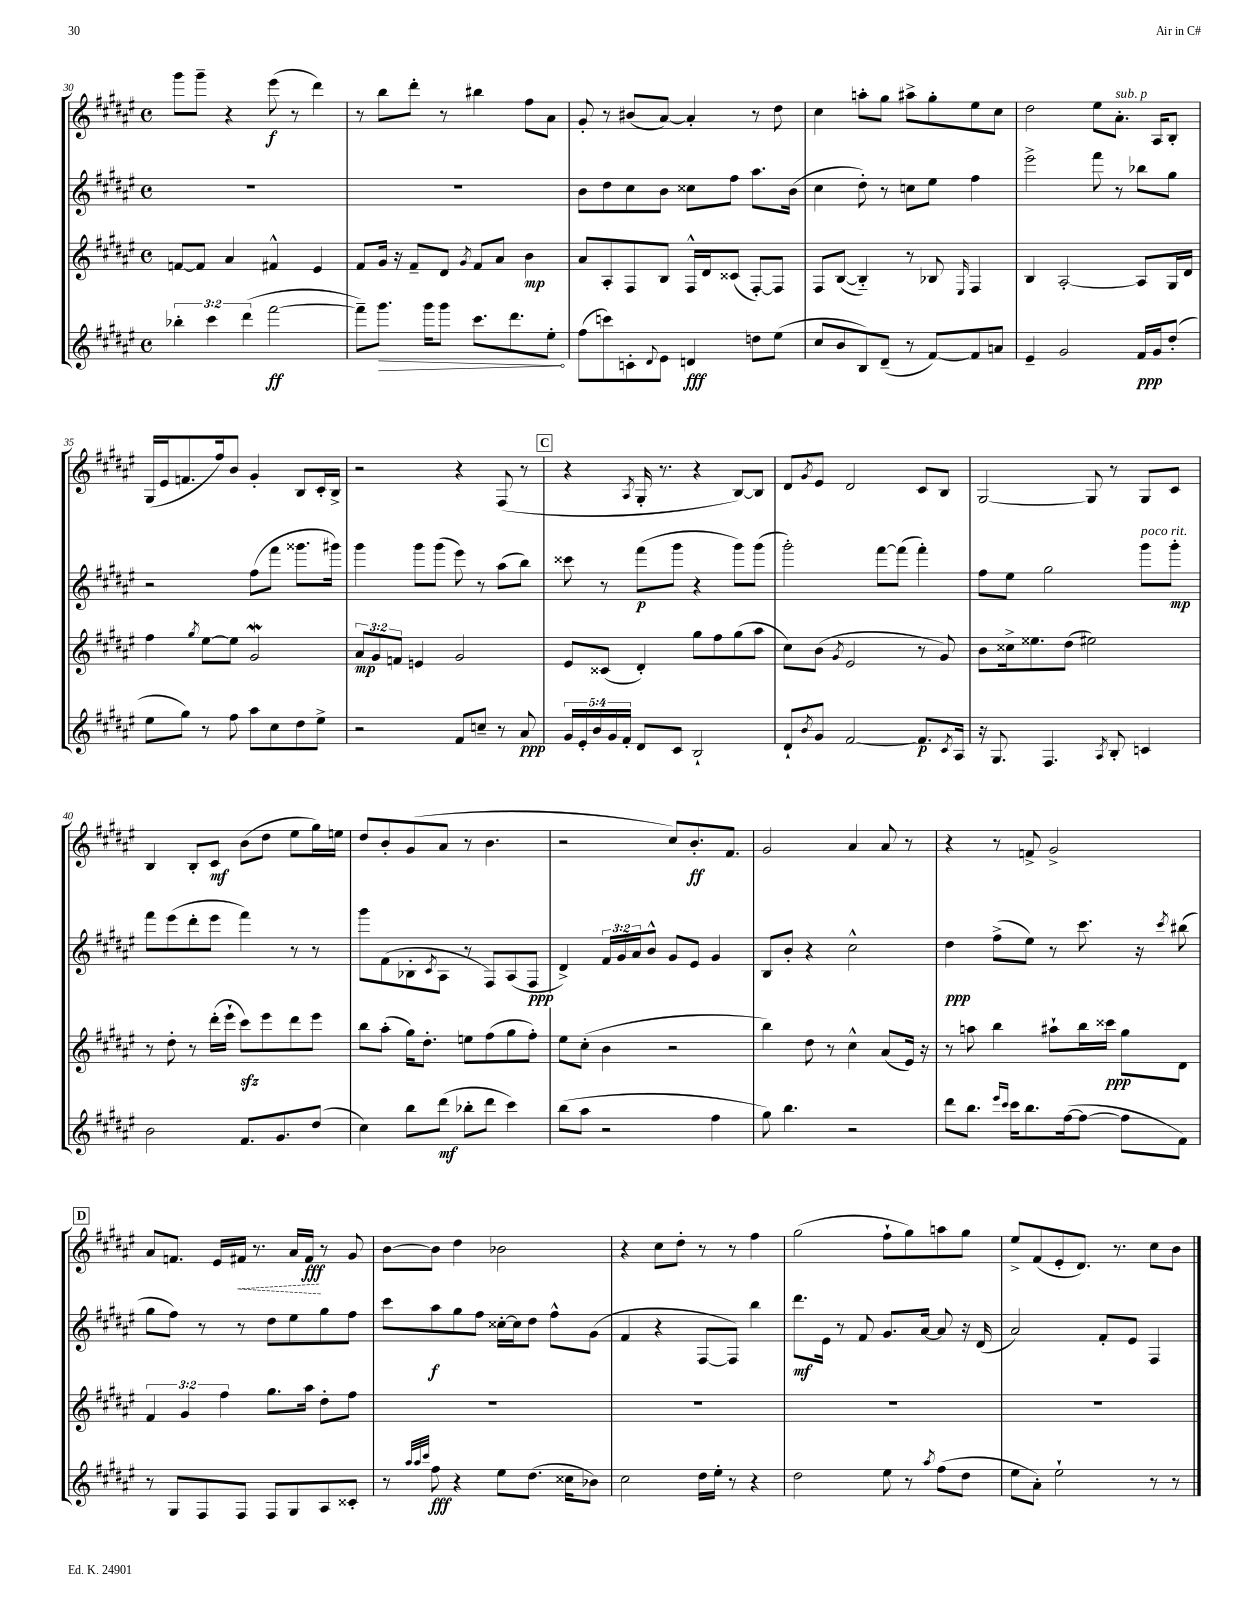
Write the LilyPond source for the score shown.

<<
\new StaffGroup <<
\new Staff = "s0" {
    \clef treble \key fis \major \defaultTimeSignature \time 4/4
    gis'''8 gis'''8-- r4 eis'''8\f( r8 dis'''4) |
    r8 b''8 dis'''8-. r8 bis''4 fis''8 ais'8 |
    gis'8-. r8 bis'8( ais'8~) ais'4-. r8 dis''8 |
    cis''4 a''8-. gis''8 ais''8-> gis''8-. eis''8 cis''8 |
    dis''2 eis''8 ais'8.-.^\markup { \italic "sub. p" } ais16 b8-. |
    gis16( eis'16 f'8. fis''16) b'8 gis'4-. b8 cis'16-. b16-> |
    r2 r4 fis8( r8 |
    \mark \markup { \box "C" } r4 \acciaccatura { ais8 } gis16-. r8. r4 b8~) b8 |
    dis'8 \acciaccatura { gis'8 } eis'8 dis'2 cis'8 b8 |
    gis2~ gis8 r8 gis8 cis'8 |
    b4 b8-. cis'8\mf b'8( dis''8 eis''8 gis''16) e''16 |
    dis''8 b'8-. gis'8( ais'8 r8 b'4. |
    r2 cis''8) b'8.-.\ff fis'8. |
    gis'2 ais'4 ais'8 r8 |
    r4 r8 f'8-> gis'2-> |
    \mark \markup { \box "D" } ais'8 f'8. eis'16 \once \override Hairpin.style = #'dashed-line fis'16\< r8. ais'16 fis'16\fff\! r8 gis'8 |
    b'8~ b'8 dis''4 bes'2 |
    r4 cis''8 dis''8-. r8 r8 fis''4 |
    gis''2( fis''8-! gis''8) a''8 gis''8 |
    eis''8-> fis'8( eis'8-. dis'8.) r8. cis''8 b'8 \bar "|." |
}
\new Staff = "s1" {
    \clef treble \key fis \major \defaultTimeSignature \time 4/4 \override Staff.TupletNumber.text = #tuplet-number::calc-fraction-text
    R1 |
    R1 |
    b'8 dis''8 cis''8 b'8 cisis''8 fis''8 ais''8. b'16( |
    cis''4 dis''8-.) r8 c''8 eis''8 fis''4 |
    eis'''2-> fis'''8 r8 bes''8 gis''8 |
    r2 fis''8( fis'''8 gisis'''8. gis'''16) |
    gis'''4 gis'''8 gis'''8( eis'''8) r8 ais''8( b''8) |
    \mark \markup { \box "C" } cisis'''8 r8 fis'''8\p( gis'''8 r4 gis'''8) gis'''8( |
    gis'''2-.) fis'''8~ fis'''8( fis'''4-.) |
    fis''8 eis''8 gis''2 gis'''8^\markup { \italic "poco rit." } gis'''8-.\mp |
    fis'''8 eis'''8( dis'''8-. eis'''8 fis'''4) r8 r8 |
    gis'''8 fis'8( bes8-. \acciaccatura { cis'8 } ais8 r8 fis8) ais8( fis8\ppp |
    dis'4->) \tuplet 3/2 { fis'16 gis'16 ais'16 } b'8-^ gis'8 eis'8 gis'4 |
    b8 b'8-. r4 cis''2-^ |
    dis''4\ppp fis''8->( eis''8) r8 cis'''8. r16 \acciaccatura { cis'''8 } bis''8( |
    \mark \markup { \box "D" } gis''8 fis''8) r8 r8 dis''8 eis''8 gis''8 fis''8 |
    cis'''8 ais''8\f gis''8 fis''8 cisis''16~-. cisis''16 dis''8 fis''8-^ gis'8( |
    fis'4 r4 fis8~ fis8) b''4 |
    dis'''8.\mf eis'16 r8 fis'8 gis'8. ais'16~ ais'8 r16 dis'16( |
    ais'2) fis'8-. eis'8 fis4 \bar "|." |
}
\new Staff = "s2" {
    \clef treble \key fis \major \defaultTimeSignature \time 4/4 \override Staff.TupletNumber.text = #tuplet-number::calc-fraction-text
    f'8~ f'8 ais'4 fis'4-^ eis'4 |
    fis'8 gis'16 r16 fis'8-- dis'8 \acciaccatura { gis'8 } fis'8 ais'8 b'4\mp |
    ais'8 ais8-. fis8 b8 fis16-^ dis'16 cisis'8( fis8~-.) fis8 |
    fis8 b8~( b4-_) r8 bes8 \grace { eis16 } fis4 |
    b4 ais2~-. ais8 gis16 dis'16 |
    fis''4 \acciaccatura { gis''8 } eis''8~ eis''8 gis'2\mordent |
    \tuplet 3/2 { ais'8\mp gis'8 f'8 } e'4 gis'2 |
    \mark \markup { \box "C" } eis'8 cisis'8( dis'4-.) gis''8 fis''8 gis''8( ais''8 |
    cis''8) b'8( \acciaccatura { gis'8 } eis'2 r8 gis'8) |
    b'8 cisis''16-> eisis''8. dis''8( eis''2) |
    r8 dis''8-. r8 dis'''16-.( eis'''16-! cis'''8\sfz) eis'''8 dis'''8 eis'''8 |
    b''8 ais''8-.( gis''16) dis''8.-. e''8 fis''8( gis''8 fis''8-.) |
    eis''8 cis''8-.( b'4 r2 |
    b''4) dis''8 r8 cis''4-^ ais'8( eis'16) r16 |
    r8 a''8 b''4 ais''8-! b''16 cisis'''16\ppp gis''8 dis'8 |
    \mark \markup { \box "D" } \tuplet 3/2 { fis'4 gis'4 fis''4 } gis''8. ais''16 dis''8-. fis''8 |
    R1 |
    R1 |
    R1 |
    R1 \bar "|." |
}
\new Staff = "s3" {
    \clef treble \key fis \major \defaultTimeSignature \time 4/4 \override Staff.TupletNumber.text = #tuplet-number::calc-fraction-text
    \tuplet 3/2 { bes''4-. cis'''4 dis'''4( } fis'''2~\ff |
    fis'''8--) \once \override Hairpin.circled-tip = ##t gis'''8.\> gis'''16 gis'''8 cis'''8. dis'''8. eis''8-.\! |
    fis''8( c'''8) c'8-. \appoggiatura { dis'8 } eis'8 d'4\fff d''8 eis''8( |
    cis''8 b'8 b8) dis'8--( r8 fis'8~) fis'8 a'8 |
    eis'4-- gis'2 fis'16\ppp gis'16 dis''8-.( |
    eis''8 gis''8) r8 fis''8 ais''8 cis''8 dis''8 eis''8-> |
    r2 fis'8 c''8-- r8 ais'8\ppp |
    \mark \markup { \box "C" } \tuplet 5/4 { gis'16 eis'16-. b'16 gis'16 fis'16-. } dis'8 cis'8 b2-! |
    dis'8-! \acciaccatura { b'8 } gis'8 fis'2~ fis'8.\p \acciaccatura { cis'8 } ais16 |
    r16 gis8. fis4. \acciaccatura { ais8 } b8-. c'4 |
    b'2 fis'8. gis'8. dis''8( |
    cis''4) b''8 dis'''8\mf( bes''8-. dis'''8 cis'''4) |
    b''8( ais''8 r2 fis''4 |
    gis''8) b''4. r2 |
    dis'''8 b''8. \grace { eis'''16 cis'''16 } cis'''16 b''8. fis''16~( fis''8~ fis''8 fis'8) |
    \mark \markup { \box "D" } r8 gis8 fis8 fis8 fis8 gis8 ais8 cisis'8-. |
    r8 \grace { ais''32 ais''32 cis'''32 } fis''8\fff r4 eis''8 dis''8.( cisis''16 bes'8) |
    cis''2 dis''16 eis''16-. r8 r4 |
    dis''2 eis''8 r8 \acciaccatura { ais''8 } fis''8( dis''8 |
    eis''8 ais'8-.) eis''2-! r8 r8 \bar "|." |
}
>>
>>
\layout { \context { \Score currentBarNumber = #30 } }
